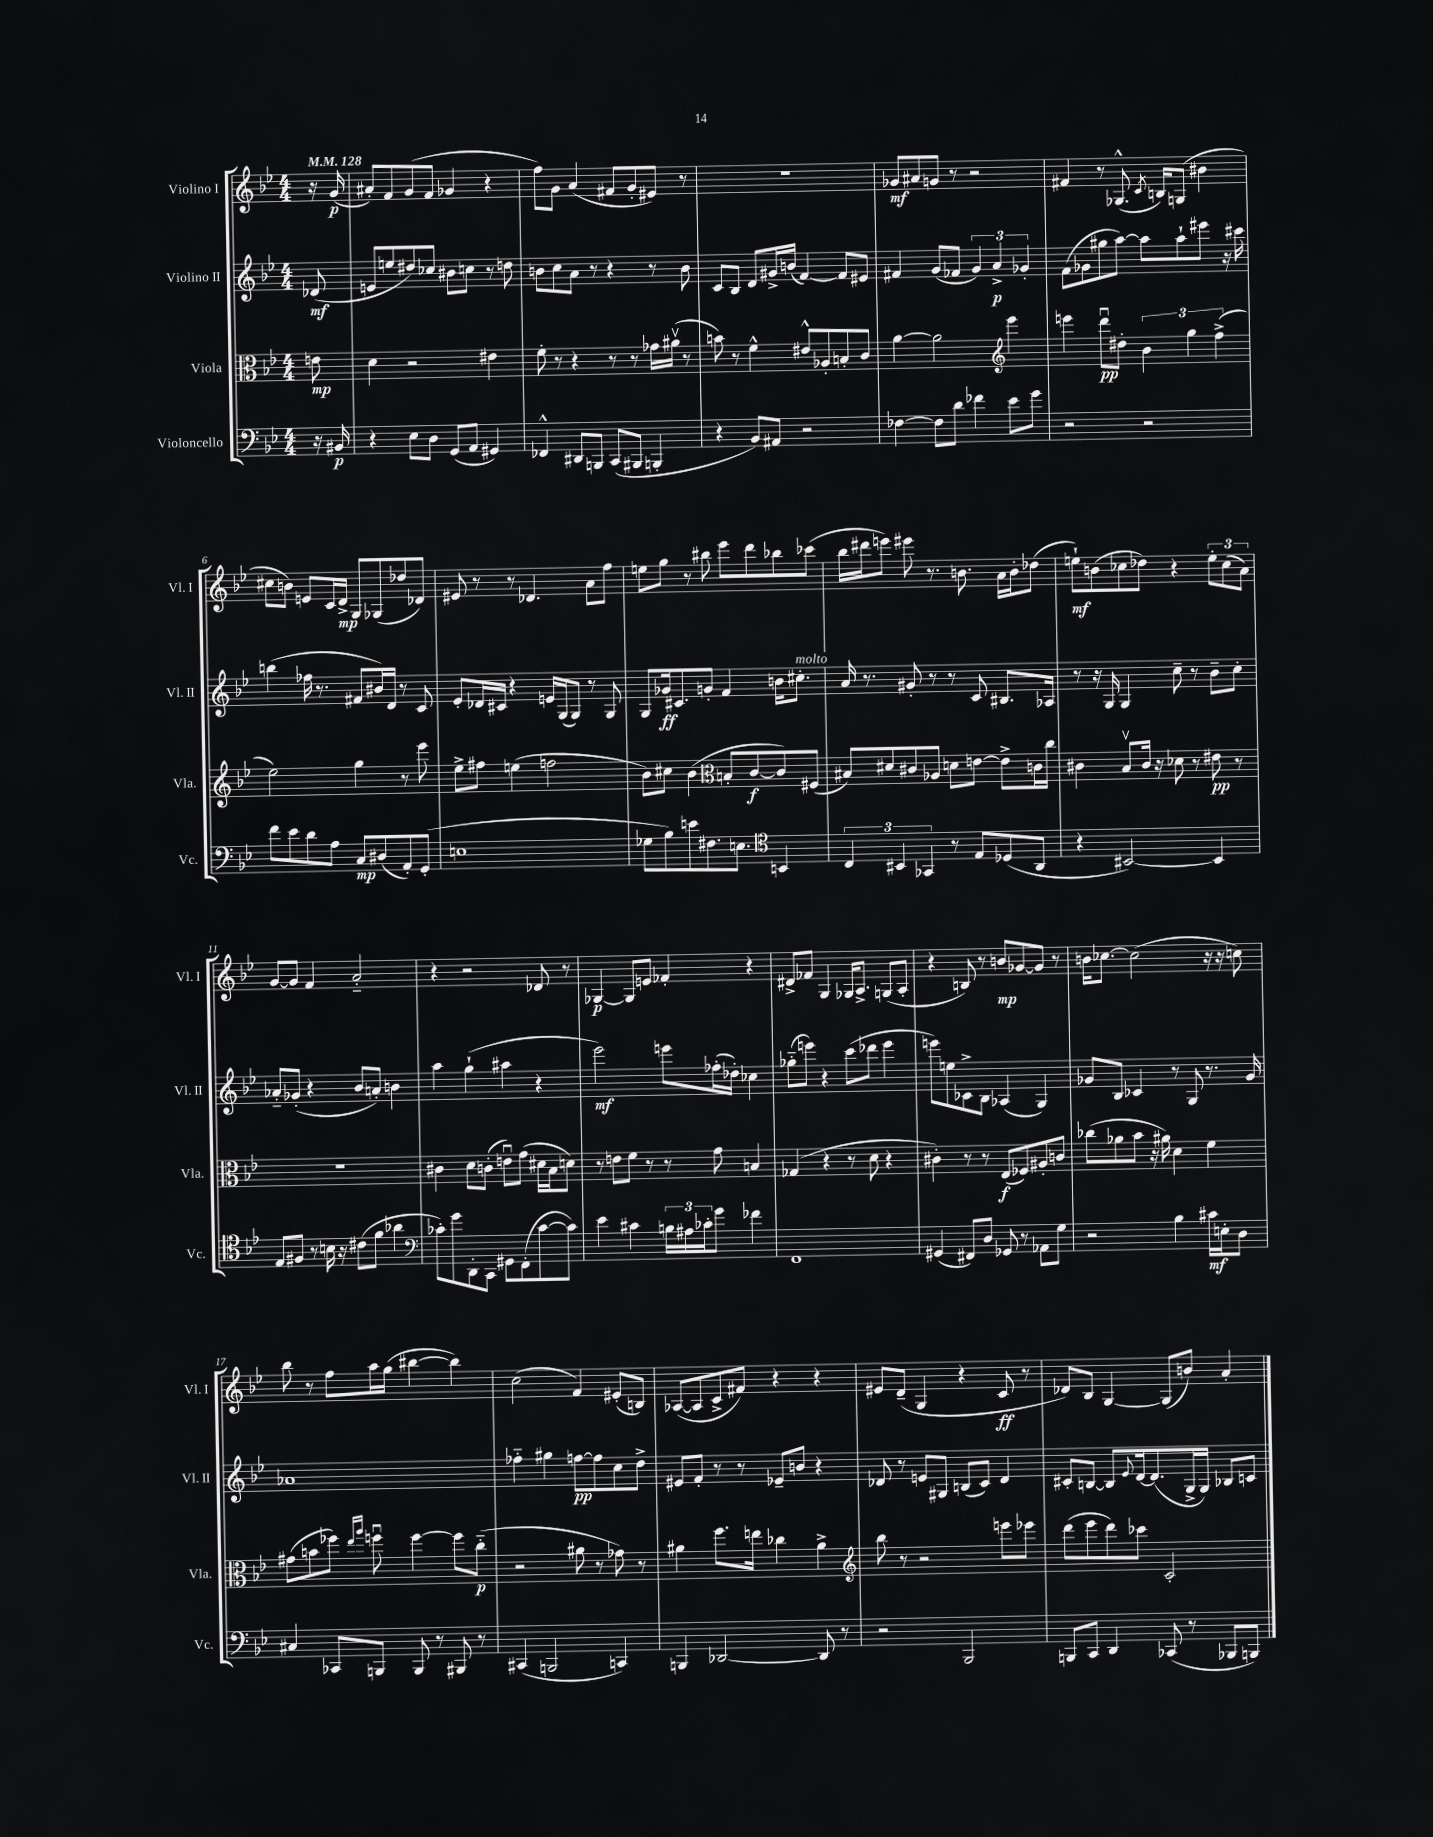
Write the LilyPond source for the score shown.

<<
\new StaffGroup <<
\new Staff = "s0" \with { instrumentName = "Violino I" shortInstrumentName = "Vl. I" } {
    \clef treble \key bes \major \numericTimeSignature \time 4/4 \partial 8 \tempo 4 = 128
    r16 g'16\p( |
    ais'8-.) f'8 g'8( f'8 ges'4 r4 |
    f''8) g'8 a'4( fis'8 g'8-. eis'8) r8 |
    R1 |
    ges'8\mf ais'8 g'8 r8 r2 |
    fis'4 r8 ges8.-^( \acciaccatura { c'8 } b16) g8( bis'4 |
    cis''8 b'8) e'8 c'16 d'16->\mp g8 ges8( des''8 des'8) |
    eis'8 r8 r8 des'4. a'8 f''8 |
    e''8 g''8 r8 bis''8 ees'''8 d'''8 bes''8 ces'''8( |
    bes''16 dis'''16 e'''8) eis'''8 r8. b'8. a'16 b'16-. des''8( |
    e''8-!\mf) b'8( ces''8 des''8) r4 \tuplet 3/2 { e''8-. ces''8( a'8) } |
    g'8~ g'8 f'4 a'2-_ |
    r4 r2 des'8 r8 |
    ges4~\p ges8 e'8 fes'4-. r4 |
    dis'8-> fes'8 g4 ges16 a8.-> g8( a8-. |
    r4 b8) r8 b'8\mp ges'8~ ges'8 r8 |
    b'16 ces''8.~ ces''2( r16 r16 c''8) |
    bes''8 r8 f''8 a''16 g''16( bis''4~ bis''4) |
    c''2( f'4) eis'8-.( b8) |
    aes8~( aes8 c'8-> fis'8) r4 r4 |
    eis'8 d'8--( g4 r4 c'8\ff r8 |
    des'8) bes8 g4~ g8( b'8) a'4-. \bar "|." |
}
\new Staff = "s1" \with { instrumentName = "Violino II" shortInstrumentName = "Vl. II" } {
    \clef treble \key bes \major \numericTimeSignature \time 4/4 \partial 8
    des'8\mf( |
    e'8 e''8 dis''8) ces''8 bis'8 c''8 r8 d''8 |
    b'8 c''8 a'8 r8 r4 r8 b'8 |
    c'8 bes8 d'8 gis'16-> b'16( f'4~) f'8 eis'8 |
    fis'4 g'8( fes'8 \tuplet 3/2 { g'4) a'4->\p ges'4-. } |
    f'8( ges'8 gis''8 a''8~) a''8 a''8-! eis'''8 r16 cis'''16 |
    b''4( fes''16 r8. fis'8 bis'16) d'16 r8 c'8 |
    ees'8-. des'16 cis'16 r4 e'16 g16( g8) r8 g8 |
    g8 ges'16\ff cis'8. g'8-. f'4 b'16 cis''8.-.^\markup { \italic "molto" } |
    a'16 r8. gis'8-. r8 r8 c'8 bis8. aes16 |
    r8 r16 g16 g4 c''8-- r8 bes'8-- c''8-. |
    aes'8-_ ges'8-.( r4 bes'8 a'8-.) b'4 |
    a''4 g''4-!( ais''4 r4 |
    ees'''2\mf) e'''8 fes''16-.( des''16-.) ces''4 |
    ges''8-_( e'''8) r4 c'''8( des'''8 e'''4 |
    e'''8) e''8 ces'8-> bes8 aes4( g4) |
    ges'8 bes8 ces'4 r8 g8 r8. ges'16 |
    aes'1 |
    fes''4-_ gis''4 f''8~\pp f''8 c''8 d''8-> |
    eis'8 f'8-. r8 r8 ees'8-- b'8 r4 |
    des'8 r8 e'8 gis8 b8( c'8) des'4 |
    cis'8-. b8~ b8 \appoggiatura { ees'8 } d'16~ d'8.( g16-> g16) bes8 c'8 \bar "|." |
}
\new Staff = "s2" \with { instrumentName = "Viola" shortInstrumentName = "Vla." } {
    \clef alto \key bes \major \numericTimeSignature \time 4/4 \partial 8
    e'8\mp |
    d'4 r2 eis'4 |
    f'8-. r8 r4 r8 r8 ges'16 ais'16\upbow( r8 |
    b'8) r8 f'4-^ eis'8-^ aes8-. b8-. c'8 |
    a'4~ a'2 \clef treble ees'''4 |
    e'''4 d'''8\downbow\pp dis''8-. \tuplet 3/2 { bes'4 g''4 f''4->( } |
    ees''2) g''4 r8 ees'''8 |
    ees''8-> fis''8 e''4( f''2 |
    bes'8) cis''8 bes'4( \clef alto b8-. c'8~\f c'8) fis8( |
    bis8) dis'8 cis'8 aes8 d'8 e'8~ e'8-> c'16 c''16 |
    cis'4 bes8\upbow cis'16 r16 des'8 r8 eis'8\pp r8 |
    R1 |
    cis'4 d'8 c'8-.( e'8\downbow) g'8( dis'16 bes16 d'8) |
    r8 e'8 f'8 r8 r8 g'8 b4 |
    ges4( r4 r8 d'8 r4 |
    cis'4-.) r8 r8 ees8\f( fes8) ais8-. c'8 |
    ces''8( aes'8 bes'8 r16 ais'16) d'4 f'4 |
    gis'8( b'8 fes''8) \grace { ees''16 a''16 } f''8\downbow f''4~ f''8 c''8-_\p( |
    r2 ais'8 r8 ges'8) r8 |
    ais'4 f''8. e''16 ces''4 ais'4-> |
    \clef treble bes''8 r8 r2 e'''8 ees'''8 |
    d'''8( ees'''8 d'''8) ces'''8 c'2-. \bar "|." |
}
\new Staff = "s3" \with { instrumentName = "Violoncello" shortInstrumentName = "Vc." } {
    \clef bass \key bes \major \numericTimeSignature \time 4/4 \partial 8
    r16 bis,16\p |
    r4 ees8 d8 g,8( a,8 gis,4) |
    fes,4-^ dis,8 b,,8 c,8( bis,,8 b,,4-. |
    r4 bes,8) ais,8 r2 |
    fes4~ fes8 d'8 fes'4 ees'8 g'8 |
    r2 r2 |
    f'8 ees'8 d'8 a8 c8\mp dis8( a,8-.) g,8-.( |
    e1 |
    ges8 bes8) e'8 fis8. e8. \clef tenor b,4 |
    \tuplet 3/2 { c4 bis,4 ges,4 } r8 ees8 des8( a,8 |
    r4 bis,2~) bis,4 |
    ees8 fis8 r8 b16 r16 cis'8( f'8 aes'4 |
    \clef bass ces'8-.) g'8 d,8-. c,8 gis,8 f,8-.( ces'8~ ces'8) |
    ees'4 cis'4 \tuplet 3/2 { b16 ais16 ces'16-. } g'8 fes'4 |
    f,1 |
    gis,4( fis,8) d8 ges,8 r8 aes,8 g8 |
    r2 bes4 cis'16\mf e16-. d8 |
    cis4 ces,8 b,,8 b,,8 r8 bis,,8 r8 |
    cis,4( b,,2 c,4) |
    b,,4 des,2~ des,8 r8 |
    r2 bes,,2 |
    b,,8 c,8 d,4 ces,8( r8 bes,,8 b,,8) \bar "|." |
}
>>
>>
